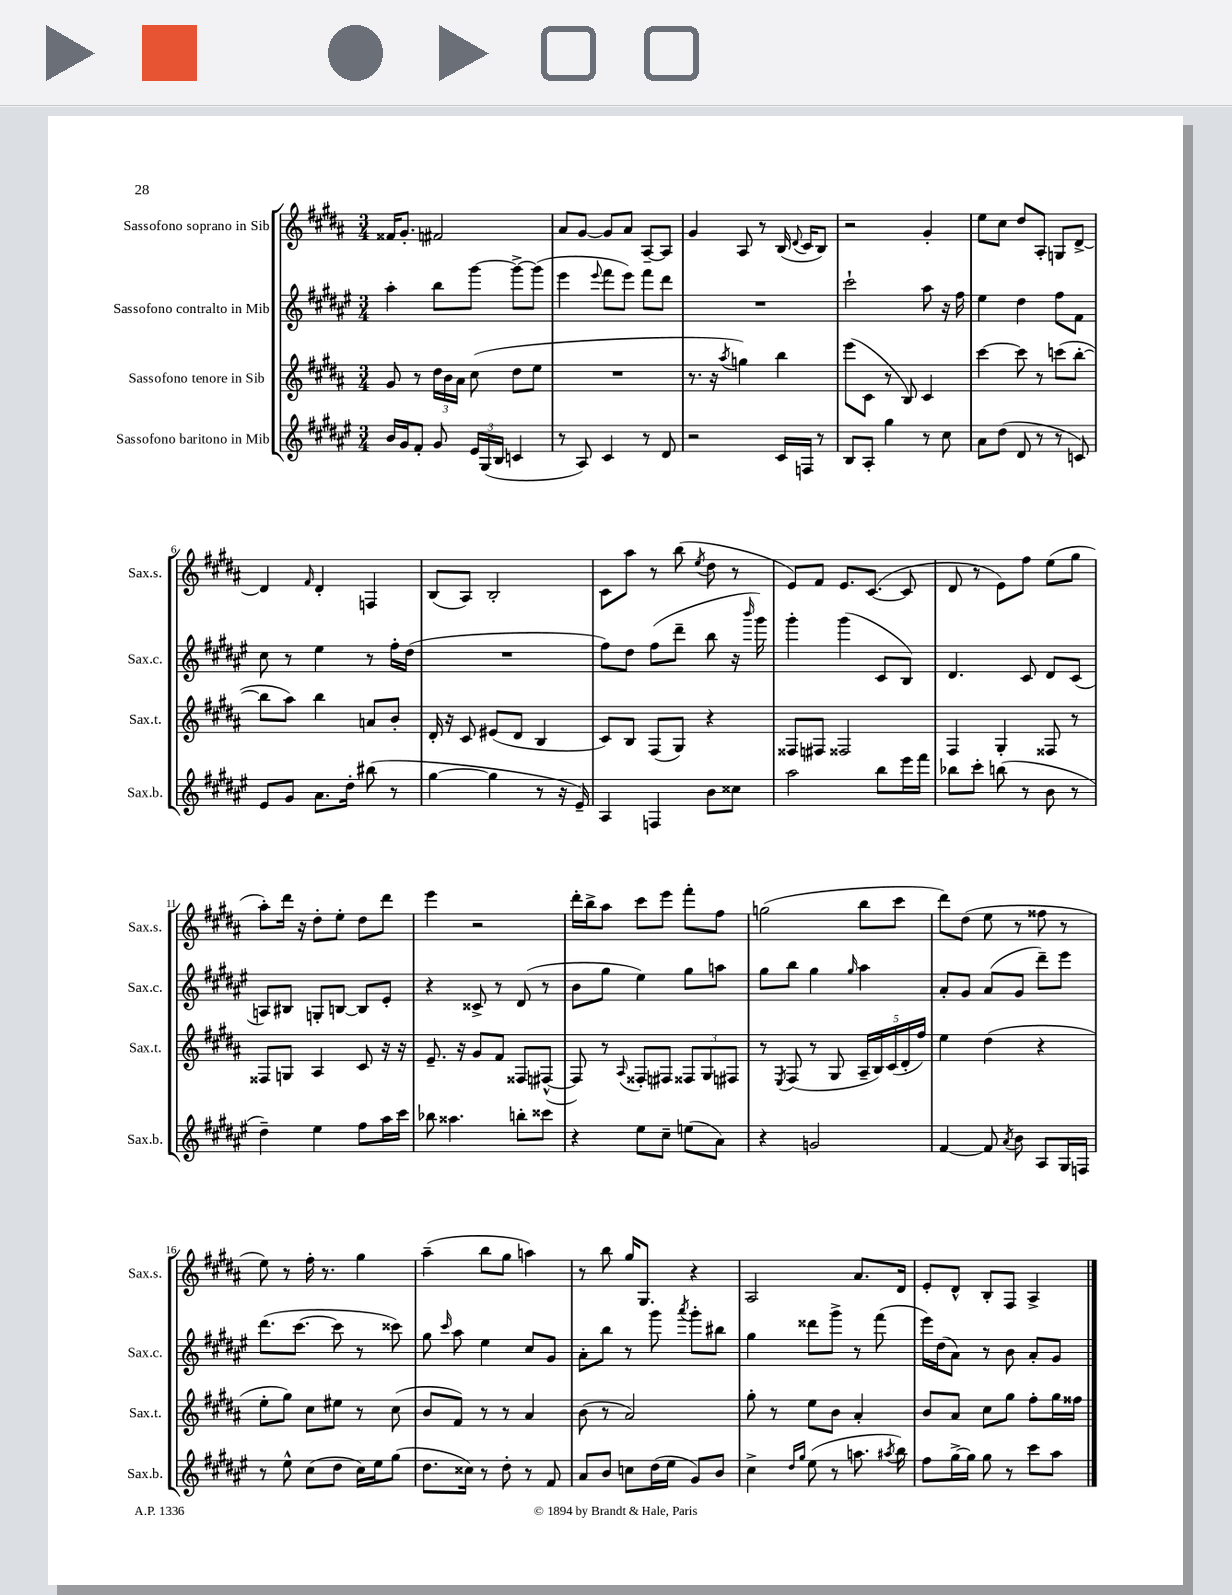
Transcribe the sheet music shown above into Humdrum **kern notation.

**kern	**kern	**kern	**kern
*part4	*part3	*part2	*part1
*staff4	*staff3	*staff2	*staff1
*I"Sassofono baritono in Mib	*I"Sassofono tenore in Sib	*I"Sassofono contralto in Mib	*I"Sassofono soprano in Sib
*I'Sax.b.	*I'Sax.t.	*I'Sax.c.	*I'Sax.s.
*clefG2	*clefG2	*clefG2	*clefG2
*k[f#c#g#d#a#e#]	*k[f#c#g#d#a#]	*k[f#c#g#d#a#e#]	*k[f#c#g#d#a#]
*M3/4	*M3/4	*M3/4	*M3/4
=1	=1	=1	=1
16b/LL	8g#/	4aa#'\	16f##X/KL
16g#/J	.	.	8.g#'/J
8f#'/J	8r	.	.
8g#/	24dd#\LL	8bb\L	2f#X/
.	24b\	.	.
.	24a#\JJ	.	.
24e#/LL	(8cc#\	[8ggg#\J	.
(24G#/	.	.	.
24B/JJ	.	.	.
4cn/	8dd#\L	8ggg#^\L_	.
.	8ee\J	(8ggg#\J]	.
=2	=2	=2	=2
8r	2.r	4eee#\	8a#/L
8A#/)	.	.	[8g#/J
.	.	8qqeee#/	.
4c#/	.	8fff#\L	8g#/L]
.	.	8eee#\J)	8a#/J
8r	.	8fff#\L	[8A#~/L
8d#/	.	8ddd#\J	8A#/J]
=3	=3	=3	=3
2r	8.r	2.r	4g#/
.	16r	.	.
.	8qaa#/	.	.
.	4ggn\)	.	8A#/
.	.	.	8r
16c#/LL	4bb\	.	(16B/
.	.	.	8qqd#/
16Fn/JJ	.	.	16c#/KL
8r	.	.	8B/J)
=4	=4	=4	=4
8B/L	(8eee\L	2ccc#`\	2r
8A#'/J	8c#\J	.	.
4gg#\	8r	.	.
.	8B/)	.	.
8r	4c#/	8aa#\	4g#'/
8cc#\	.	16r	.
.	.	16ff#\	.
=5	=5	=5	=5
8a#\L	[4ccc#\	4ee#\	8ee\L
(8dd#\J	.	.	8cc#\J
8d#/	8ccc#\]	4dd#\	8dd#/L
8r	8r	.	8A#'/J
8r	(8cccn\L	8ff#\L	8Gn/L
8cn/)	[8bb'\J	8f#\J	[8d#^/J
!!LO:LB:g=z
=6	=6	=6	=6
8e#/L	8bb\L]	8cc#\	4d#/]
8g#/J	8aa#\J)	8r	.
.	.	.	16qqf#/
8.a#\L	4bb\	4ee#\	4d#'/
16dd#'\Jk	.	.	.
(8bb#X\	8an/L	8r	4Fn/
8r	8b'/J	16ff#'\LL	.
.	.	(16dd#\JJ	.
=7	=7	=7	=7
[4gg#\	16d#'/	2.r	(8B/L
.	16r	.	.
.	8c#/	.	8A#/J)
4gg#\]	(8e#X/L	.	2B'/
.	8d#/J	.	.
8r	4B/	.	.
16r	.	.	.
16e#~/)	.	.	.
=8	=8	=8	=8
4A#/	8c#/L)	8ff#\L)	8c#\L
.	8B/J	8dd#\J	8aa#\J
4Fn/	(8F#/L	(8ff#\L	8r
.	8G#/J)	8ddd#~\J	(8bb\
.	.	.	8qee/
8b\L	4r	8bb\	8dd#\
8cc##X\J	.	16r	8r
.	.	16qqbbb/	.
.	.	16ggg#\)	.
=9	=9	=9	=9
2aa#\	8F##X/L	4ggg#'\	8e/L)
.	8F#X/J	.	8f#/J
.	2F##X/	(4ggg#\	8.e/L
.	.	.	([8.c#/J
8bb\L	.	8c#/L	.
16eee#\L	.	8B/J)	8c#/]
16fff#\JJ	.	.	.
=10	=10	=10	=10
8bb-X\L	4F#/	4.d#/	8d#/
8ccc#'\J	.	.	8r
(8bbn\	4G#'/	.	8e\L)
8r	.	8c#/	8ff#\J
8b\	8F##X/	8d#/L	(8ee\L
8r	8r	(8c#/J	8gg#\J
!!LO:LB:g=z
=11	=11	=11	=11
4dd#~\)	8F##X/L	8An/L)	8aa#'\L)
.	8Gn/J	8B#X/J	16ddd#\Jk
.	.	.	16r
4ee#\	4A#/	8Gn'/L	8dd#'\L
.	.	[8Bn/J	8ee'\J
8ff#\L	8c#/	8B/L]	8dd#\L
16aa#\L	16r	8e#'/J	8ddd#\J
16ccc#\JJ	16r	.	.
=12	=12	=12	=12
8bb-X\	8.e~/	4r	4eee\
4.aa##X\	.	.	.
.	16r	.	.
.	8g#/L	8c##X^/	2r
.	8f#/J	8r	.
8bbn'\L	8F##X/L	(8d#/	.
8ccc##X\J	([8F#X^^/J	8r	.
=13	=13	=13	=13
4r	8F#/])	8b\L	16ddd#'\LL
.	.	.	16bb^\J
.	8r	8gg#\J	8aa#\J
.	8qqA#/	.	.
8ee#\L	8F##X'/L	4ee#\)	8ccc#\L
8cc#~\J	8F#X/J	.	8eee\J
(8een\L	12F##X/L	8gg#\L	8fff#'\L
.	12G#/	.	.
8a#\J)	.	8aan\J	8ff#\J
.	12F#X/J	.	.
=14	=14	=14	=14
4r	8r	8gg#\L	(2ggn\
.	8qE/	.	.
.	(8F#/	8bb\J	.
2gn/	8r	4gg#\	.
.	8G#/	.	.
.	.	16qqgg#/	.
.	20A#~/LL	4aa#\	8bb\L
.	20B/)	.	.
.	(20c#/	.	.
.	.	.	8ccc#\J
.	20d#'/	.	.
.	20ff#/JJ)	.	.
=15	=15	=15	=15
[4f#/	4ee\	8a#'/L	8ddd#\L)
.	.	8g#/J	(8dd#\J
8f#/]	(4dd#\	(8a#/L	8ee\
8qa#/	.	.	.
8b\	.	8g#/J	8r
8A#/L	4r	8ddd#~\L)	8ff##X\
16G#/L	.	8eee#\J	8r
16Fn/JJ	.	.	.
!!LO:LB:g=z
=16	=16	=16	=16
8r	8ee'\L	(8.ddd#\L	8ee\)
8ee#^^\	8gg#\J)	.	8r
.	.	[8.ccc#\J	.
(8cc#\L	8cc#\L	.	16ff#'\
.	.	.	8.r
8dd#\J	8ee#X\J	8ccc#\]	.
16cc#\LL)	8r	8r	4gg#\
16ee#\J	.	.	.
(8gg#\J	(8cc#\	8ccc##X\)	.
=17	=17	=17	=17
8.dd#\L	8b/L	8gg#\	(4aa#~\
.	.	16qqccc#/	.
.	8f#/J)	8aa#\	.
16cc##X\Jk)	.	.	.
8r	8r	4ee#\	8bb\L
8dd#'\	8r	.	8gg#\J
8r	4a#/	8cc#/L	4aan\)
8f#/	.	8g#/J	.
=18	=18	=18	=18
8a#/L	(8b\	8a#'\L	8r
8b/J	8r	8bb\J	8bb\
8ccn\L	2a#/)	8r	16gg#/KL
.	.	.	8.G#/J
(16dd#\L	.	8ggg#\	.
16ee#\JJ	.	.	.
.	.	8qaaa#/	.
8g#/L)	.	8ggg#'\L	4r
8b/J	.	8bb#X\J	.
=19	=19	=19	=19
4cc#^\	8gg#'\	4gg#\	2A#/
.	8r	.	.
16qqdd#/LL	.	.	.
16qqgg#/JJ	.	.	.
(8ee#\	8ee\L	8ddd##X\L	.
8r	8b\J	8ggg#^\J	.
8.aan\	4a#'/	8r	8.a#/L
.	.	(8fff#\	.
8qaa#X/	.	.	.
16bb\)	.	.	16d#/Jk
=20	=20	=20	=20
8ff#\L	8b/L	16eee#\LL)	8e'/L
.	.	(16dd#\J	.
[16gg#^\L	8a#/J	8a#\J)	8d#^^/J
16gg#\JJ]	.	.	.
8gg#\	8cc#\L	8r	8B'/L
8r	8gg#\J	8b\	8F#/J
8ccc#\L	8ff#'\L	8a#'/L	4A#^/
8aa#\J	16gg#\L	8g#/J	.
.	16ff##X\JJ	.	.
==	==	==	==
*-	*-	*-	*-
